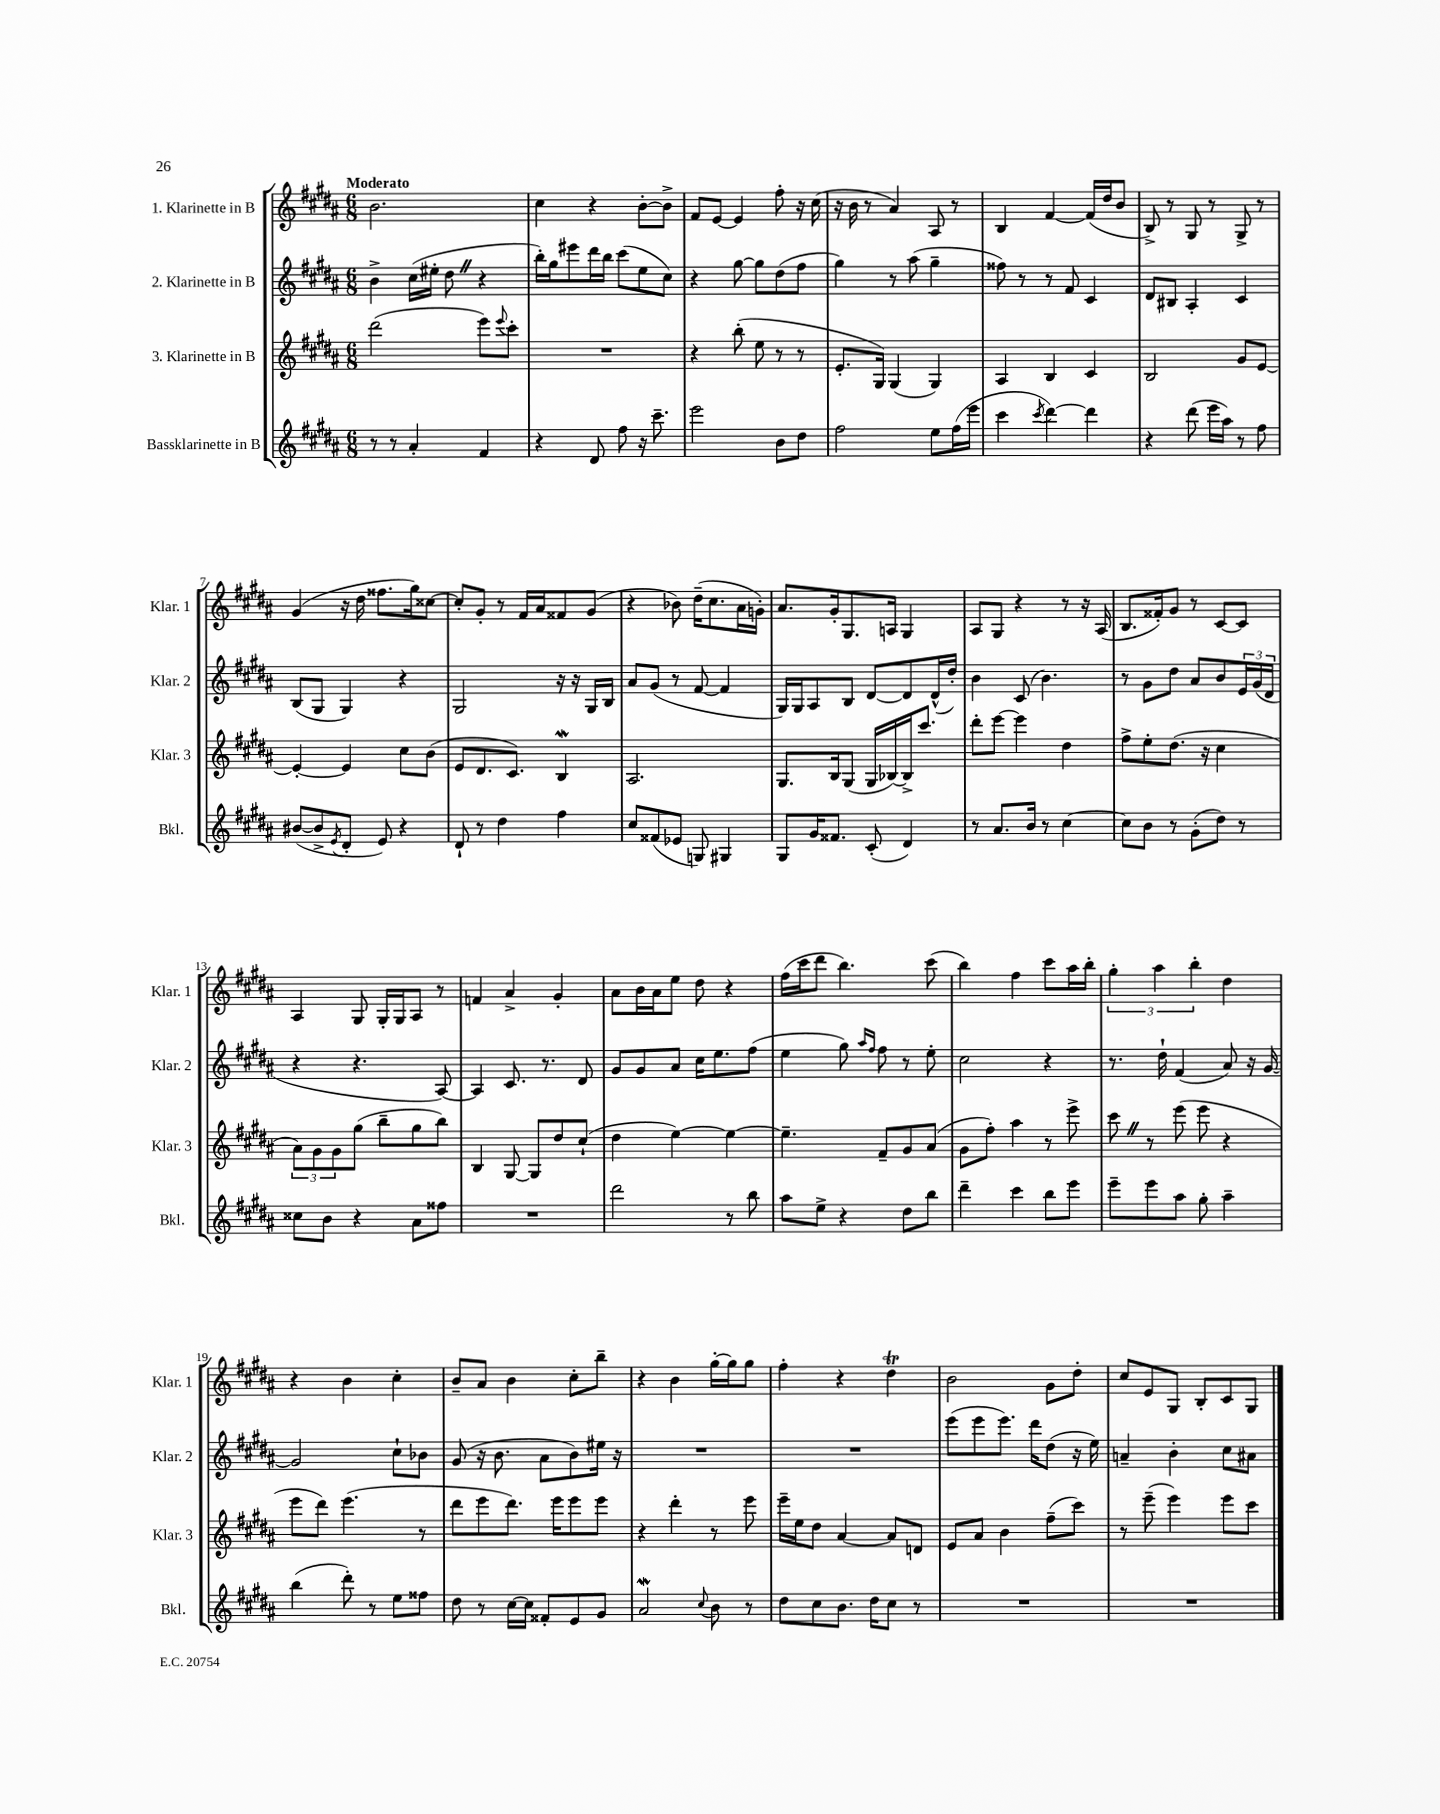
<<
\new StaffGroup <<
\new Staff = "s0" \with { instrumentName = "1. Klarinette in B" shortInstrumentName = "Klar. 1" } {
    \clef treble \key b \major \numericTimeSignature \time 6/8 \tempo "Moderato"
    b'2. |
    cis''4 r4 b'8~-. b'8-> |
    fis'8 e'8~ e'4 fis''8-. r16 cis''16( |
    r16 b'16 r8 ais'4) ais8 r8 |
    b4 fis'4~ fis'16( dis''16 b'8 |
    b8->) r8 gis8 r8 gis8-> r8 |
    gis'4( r16 dis''16 fisis''8. gis''16) cisis''8~ |
    cisis''8-. gis'8-. r8 fis'16 ais'16 fisis'8 gis'8( |
    r4 bes'8) dis''16--( cis''8. ais'16 g'16-.) |
    ais'8. gis'16-. gis8. a16 gis4 |
    ais8 gis8 r4 r8 r16 ais16( |
    b8. fisis'16-.) gis'8 r8 cis'8~ cis'8 |
    ais4 gis8 gis16-. gis16 ais8 r8 |
    f'4 ais'4-> gis'4-. |
    ais'8 b'16 ais'16 e''8 dis''8 r4 |
    fis''16( cis'''16 dis'''8 b''4.) cis'''8( |
    b''4) fis''4 cis'''8 ais''16 b''16-. |
    \tuplet 3/2 { gis''4-. ais''4 b''4-. } dis''4 |
    r4 b'4 cis''4-. |
    b'8-- ais'8 b'4 cis''8-. b''8-- |
    r4 b'4 gis''16~-. gis''16 gis''8 |
    fis''4-. r4 dis''4\trill |
    b'2 gis'8 dis''8-. |
    cis''8 e'8 gis8 b8-. cis'8 gis8 \bar "|." |
}
\new Staff = "s1" \with { instrumentName = "2. Klarinette in B" shortInstrumentName = "Klar. 2" } {
    \clef treble \key b \major \numericTimeSignature \time 6/8
    b'4-> cis''16( eis''16-. dis''8 \once \override BreathingSign.text = \markup { \musicglyph "scripts.caesura.straight" } \breathe r4 |
    b''16-.) gis''16 eis'''8 dis'''16 b''16 cis'''8( e''8 cis''8) |
    r4 gis''8~ gis''8 dis''8( fis''8 |
    gis''4) r8 ais''8( gis''4-- |
    fisis''8) r8 r8 fis'8 cis'4 |
    dis'8 bis8 ais4-. cis'4 |
    b8( gis8 gis4) r4 |
    gis2 r16 r16 gis16 b16 |
    ais'8 gis'8( r8 fis'8~ fis'4 |
    gis16) gis16 ais8 b8 dis'8~ dis'8 dis'16-^( dis''16-.) |
    b'4 cis'8( b'4.) |
    r8 gis'8 dis''8 ais'8 b'8 \tuplet 3/2 { e'16 gis'16( dis'16 } |
    r4 r4. ais8~) |
    ais4 cis'8. r8. dis'8 |
    gis'8 gis'8 ais'8 cis''16 e''8. fis''8( |
    e''4 gis''8) \grace { ais''16 fis''16 } fis''8 r8 e''8-. |
    cis''2 r4 |
    r8. dis''16-! fis'4( ais'8) r16 gis'16~ |
    gis'2 cis''8-! bes'8 |
    gis'8( r16 b'8. ais'8 b'8) eis''16 r16 |
    R2. |
    R2. |
    e'''8( e'''8 e'''8.) dis'''16 dis''8( r16 e''16) |
    a'4-- b'4-. cis''8 ais'8 \bar "|." |
}
\new Staff = "s2" \with { instrumentName = "3. Klarinette in B" shortInstrumentName = "Klar. 3" } {
    \clef treble \key b \major \numericTimeSignature \time 6/8
    dis'''2( e'''8) \appoggiatura { e'''8 } cis'''8-. |
    R2. |
    r4 b''8-.( e''8 r8 r8 |
    e'8.-. gis16) gis4( gis4) |
    ais4 b4 cis'4 |
    b2 gis'8 e'8~ |
    e'4~-. e'4 cis''8 b'8( |
    e'8 dis'8. cis'8.) b4\mordent |
    ais2. |
    gis8. b16 gis8( gis16 bes16~) bes16-> cis'''8. |
    dis'''8-. e'''8~ e'''4 dis''4 |
    fis''8-> e''8-. dis''8.( r16 cis''4 |
    \tuplet 3/2 { ais'8) gis'8 gis'8 } gis''8( b''8-- gis''8 b''8) |
    b4 gis8~ gis8 dis''8 cis''8-!( |
    dis''4 e''4~) e''4~ |
    e''4.-- fis'8-- gis'8 ais'8( |
    gis'8 fis''8-.) ais''4 r8 e'''8-> |
    cis'''8 \once \override BreathingSign.text = \markup { \musicglyph "scripts.caesura.straight" } \breathe r8 e'''8( e'''8 r4 |
    e'''8 dis'''8) e'''4.( r8 |
    dis'''8 e'''8 dis'''8.) e'''16 e'''8 e'''8 |
    r4 dis'''4-. r8 e'''8 |
    e'''16-- e''16 dis''8 ais'4~ ais'8 d'8 |
    e'8 ais'8 b'4 fis''8--( cis'''8) |
    r8 e'''8--( e'''4) e'''8 cis'''8 \bar "|." |
}
\new Staff = "s3" \with { instrumentName = "Bassklarinette in B" shortInstrumentName = "Bkl." } {
    \clef treble \key b \major \numericTimeSignature \time 6/8
    r8 r8 ais'4-. fis'4 |
    r4 dis'8 fis''8 r16 cis'''8.-- |
    e'''2 b'8 dis''8 |
    fis''2 e''8 fis''16( e'''16 |
    cis'''4 \acciaccatura { cis'''8 } dis'''4~) dis'''4 |
    r4 dis'''8( e'''16 ais''16) r8 fis''8 |
    bis'8~( bis'8-> \acciaccatura { e'8 } dis'8-. e'8) r4 |
    dis'8-! r8 dis''4 fis''4 |
    cis''8 fisis'8( ees'8 g8) gis4 |
    gis8 gis'16 fisis'8. cis'8-.( dis'4) |
    r8 ais'8. b'16 r8 cis''4~ |
    cis''8 b'8 r8 gis'8-.( dis''8) r8 |
    cisis''8 b'8 r4 ais'8 fisis''8 |
    R2. |
    dis'''2 r8 b''8 |
    ais''8 e''8-> r4 dis''8 b''8 |
    dis'''4-- cis'''4 b''8 e'''8 |
    e'''8-- e'''8 ais''8 gis''8-. ais''4-- |
    b''4( dis'''8-.) r8 e''8 fisis''8 |
    dis''8 r8 cis''16~ cis''16 fisis'8-. e'8 gis'8 |
    ais'2\mordent \appoggiatura { cis''8 } b'8 r8 |
    dis''8 cis''8 b'8. dis''16 cis''8 r8 |
    R2. |
    R2. \bar "|." |
}
>>
>>
